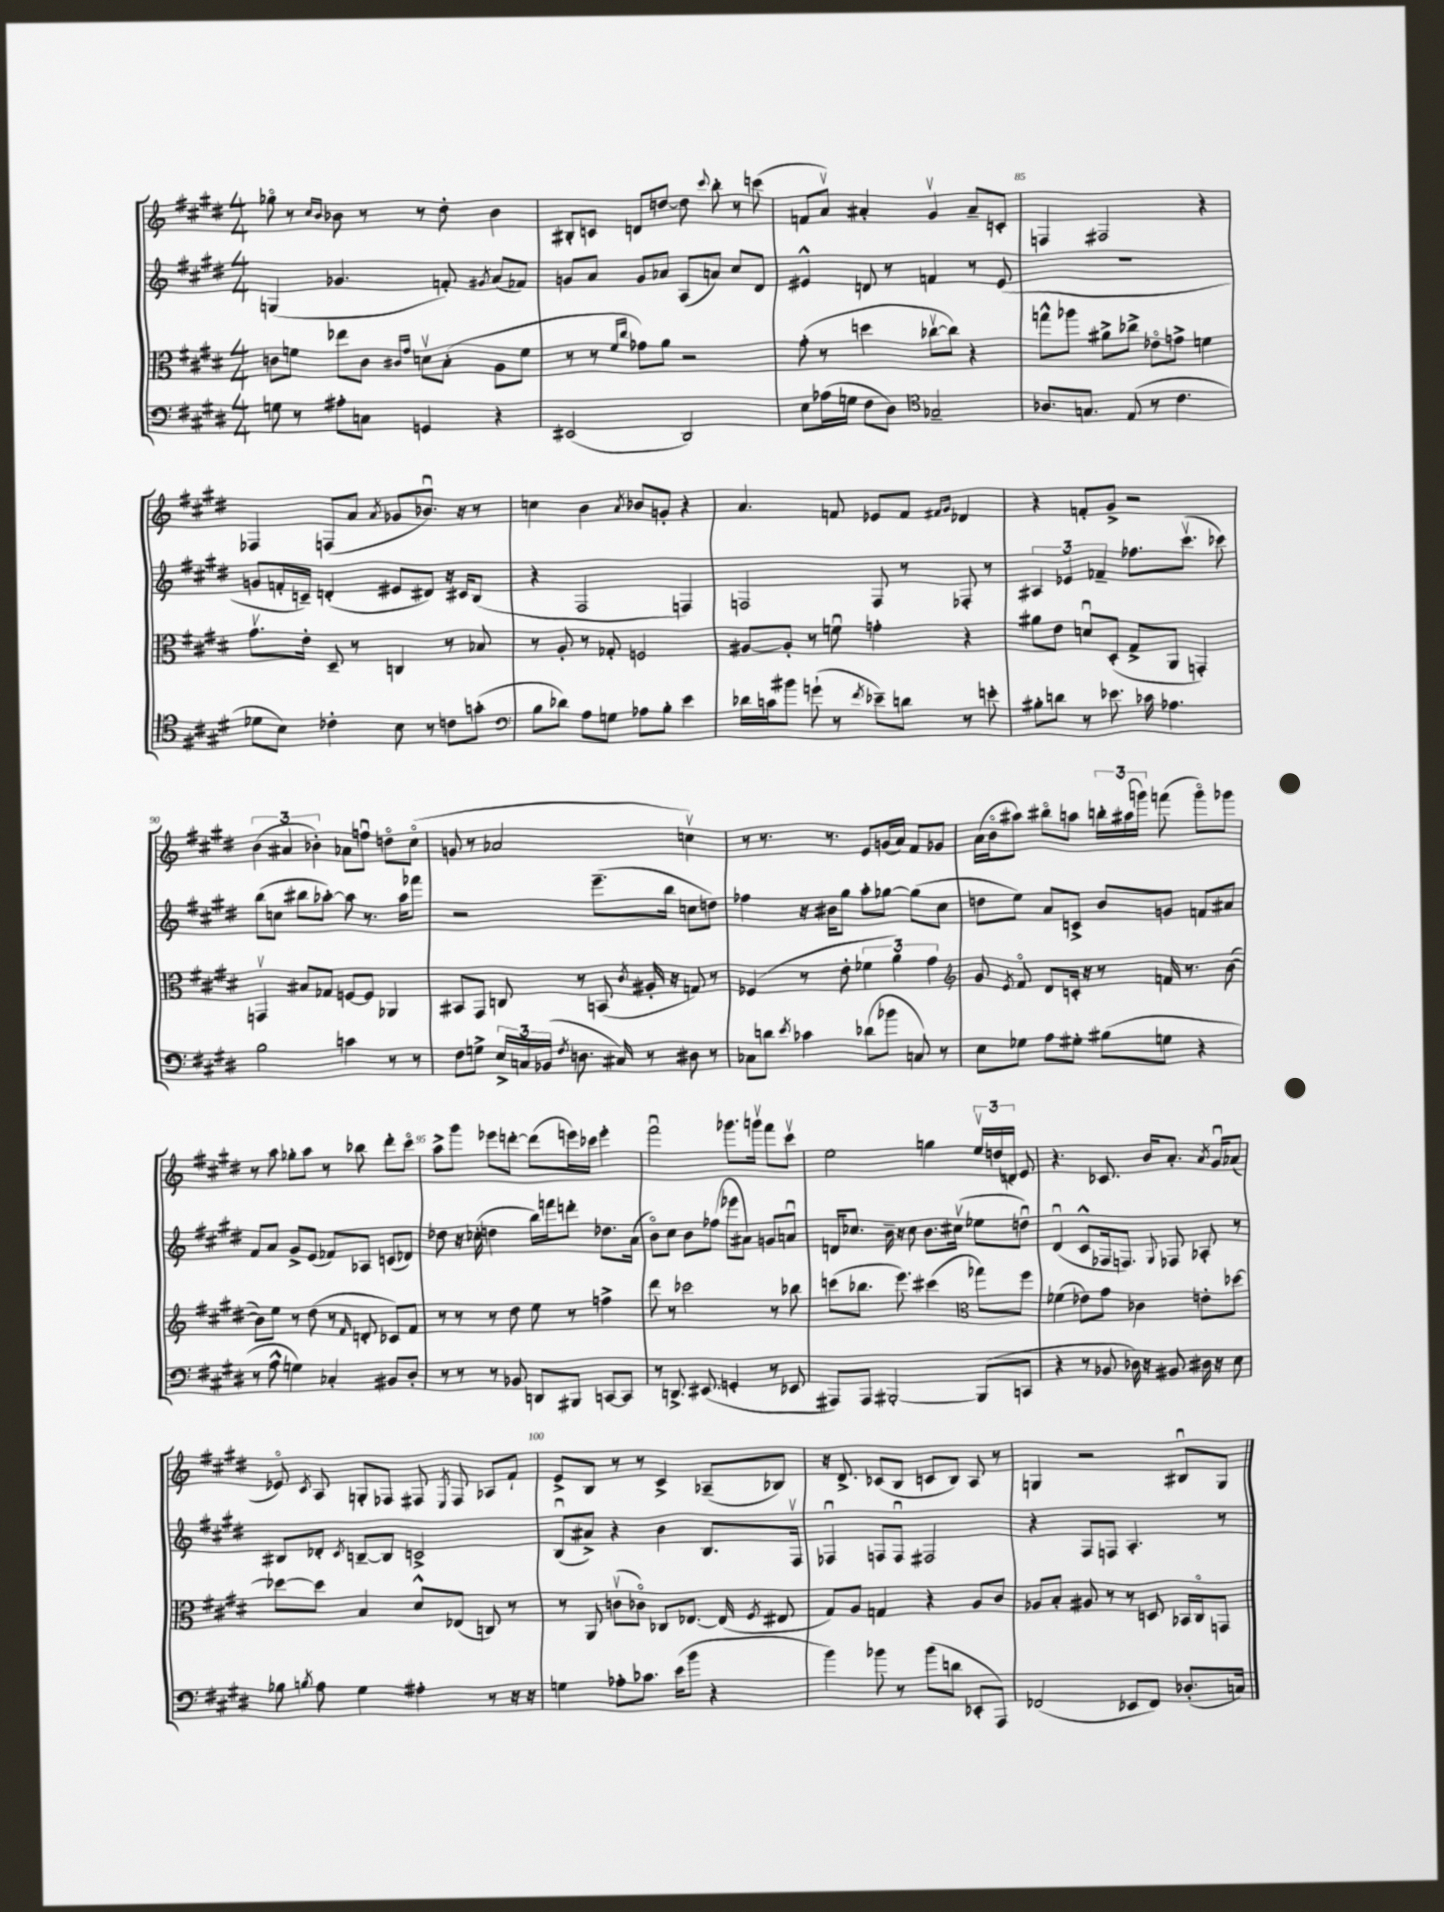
<<
\new StaffGroup <<
\new Staff = "s0" {
    \clef treble \key e \major \numericTimeSignature \time 4/4
    \autoBeamOff ges''8\flageolet r8 \grace { cis''16[ b'16] } bes'8 r8 r8 dis''8-. bes'4 |
    bis8[-. c'8] d'8[ d''8]~ d''8 \appoggiatura { cis'''8 } b''8-. r8 c'''8( |
    f'8[ a'8]\upbow) ais'4-. gis'4\upbow ais'8[-- c'8]-. |
    f4 fis2 r4 |
    fes4 f8[( a'8] \acciaccatura { a'8 } ges'8[ bes'8.]\downbow) r16 r8 |
    c''4 b'4 \acciaccatura { a'8 } bes'8[ g'8]-. r4 |
    a'4. f'8 ees'8[ f'8] \grace { fis'16[ gis'16] } des'4 |
    r4 f'8[-. gis'8]-> r2 |
    \tuplet 3/2 { b'4( ais'4 bes'4-.) } aes'8[ f''8]\downbow d''8[\flageolet cis''8]\flageolet( |
    g'8 r8 aes'2 c''4\upbow) |
    r8 r8. r8. e'8[ g'16( a'16]) fis'8[ ges'8] |
    a'16[( b'16\flageolet ais''8]) bis''8[\flageolet a''8] \tuplet 3/2 { b''16[-. ais''16( g'''16]) } f'''8( g'''8[\flageolet) ges'''8] |
    r8 a''8 ges''8[-. a''8] r8 bes''8 dis'''8[-. cis'''8]\flageolet |
    a''8[-> gis'''8] ees'''8[ d'''8]~-. d'''8[( e'''16) ces'''16] e'''4-. |
    fis'''2\downbow ges'''8.[ g'''16]\upbow fis'''8[ cis'''8]\upbow |
    e''2 g''4 \tuplet 3/2 { e''16[\upbow d''16( d'16]) } e'8 |
    r4. ces'8. b'16[ a'8.]-. \acciaccatura { a'8 } gis'16[\downbow aes'8]( |
    ees'8\flageolet) \acciaccatura { cis'8 } a8 g8[-. fes8] fis8 \acciaccatura { e8 } fis8 aes8[ fis'8]-! |
    e'8[-> b8] r8 r8 cis'4-> aes8[--( bes8]) |
    r16 dis'8.-> ces'8[( b8] c'8[ b8]) a8 r8 |
    g4 r2 bis8[\downbow g8] \bar "|." |
}
\new Staff = "s1" {
    \clef treble \key e \major \numericTimeSignature \time 4/4
    \autoBeamOff g4( ges'4. f'8-.) \acciaccatura { gis'8 } a'8[( fes'8]) |
    g'8[ a'8] g'8[ aes'8] a8[( a'8]) cis''8[ dis'8] |
    eis'4-^ d'8 r8 f'4 r8 eis'8( |
    R1 |
    g'8[ f'16-. c'16]--) d'4-.( eis'8[ dis'8]) r16 cis'16[ b8]( |
    r4 fis2 f4) |
    f2 f8 r8 fes8-. r8 |
    \tuplet 3/2 { ais4 ees'4 fes'4-- } fes''8.[ cis'''8.]\upbow( ces'''8) |
    b''8[( c''8] bis''8[ aes''8]~-.) aes''8 r8. aes''16[ fes'''8] |
    r2 e'''8.[--( b''16] c''8[ d''8]) |
    fes''4 r16 bis'16[ gis''8] a''8[-. ges''8]~ ges''8[( cis''8] |
    d''8[ e''8]) a'8[ c'8]-> b'8[ g'8] f'8[ ais'8] |
    fis'8[ a'8] gis'8[-> e'8]( fes'8[) aes8] c'8[( des'8]) |
    des''8 r16 ces''16-.( d''4 b''16[) f'''16 d'''8]-. des''8.[ a'16]( |
    b'8[\flageolet) cis''8] b'8[ fes''8]( ees'''8[ ais'8]) g'8[ a'8]\downbow |
    d'16[ ces''8.] b'16-- r16 ces''8 b'8.[ cis''16]\upbow( ees''8[ d''8]\downbow) |
    dis'4\downbow( cis'8[-^ fes16 f8.]) \appoggiatura { gis8 } fes8 aes8-. r8 |
    bis8[ des'8]-. \acciaccatura { cis'8 } b8[~-- b8] c'2-> |
    b8[\downbow( ais'8]->) r4 b'4 b8.[ fis16]\upbow |
    fes4\downbow f8[ f8]\downbow fis2 |
    r4 fis8[ f8] a4.-. r8 \bar "|." |
}
\new Staff = "s2" {
    \clef alto \key e \major \numericTimeSignature \time 4/4
    \autoBeamOff c'8[ f'8] ees''8[ c'8] \grace { cis'16[ gis'16] } d'8[\upbow b8]-.( a8[ f'8] |
    r8 r8 \grace { fis'16[ cis''16] } ges'8[) a'8] r2 |
    gis'8-.( r8 d''4 ces''8[~\upbow ces''8]) r4 |
    g''8[-^ aes''8] ais'8[-> ces''8]-> ees'8[\flageolet g'8]-> f'4 |
    gis'8.[\upbow e'16]-. dis8-- r8 c4 r8 bes8 |
    r8 a8-. r8 ges8-. f2 |
    ais8[~ ais8]-. r8 f'8\downbow g'4-. r4 |
    ais'8[ e'8] d'8[\downbow dis8]-.( gis8[-> a,8] g,4-.) |
    g,4\upbow bis8[ ges8] f8[~ f8] aes,4 |
    bis,8[ gis,8] c8 r8 b,8( \acciaccatura { cis'8 } ais16-. r16 g8) r8 |
    fes4( r8 e'8-. \tuplet 3/2 { fes'4 a'4) gis'4 } |
    \clef treble gis'8 \acciaccatura { e'8 } fis'8\flageolet dis'8[ c'16]-. r16 r8 f'16 r8. b'8~( |
    b'8[) e''8] r8 dis''8( r8 \grace { fis'16 } d'8-. ces'8[) fis'8] |
    r8 r8 r8 dis''8 e''8 r8 f''4-> |
    dis'''8 r8 ces'''2 r8 bes''8 |
    c'''8[( bes''8.] e'''8.) cis'''4( \clef alto ges''8[) fis''8] |
    fes'4( ees'8[) gis'8] ces'4 e'8[-. des''8]~ |
    des''8[~ des''8] b4 dis'8[-^ ees8]( c8) r8 |
    r8 a,8 c'8[\upbow( ces'8]\flageolet) ces8[ ees8.]~ ees16( \acciaccatura { fis8 } eis8 |
    gis8[) a8] g4 r4 a8[ cis'8] |
    aes8[ b8]-. ais8 r8 r8 d8 bes,16[ cis16\flageolet g,8] \bar "|." |
}
\new Staff = "s3" {
    \clef bass \key e \major \numericTimeSignature \time 4/4
    \autoBeamOff g8 r8 ais8[-. c8] g,4 r4 |
    eis,2( dis,2) |
    e8[ aes16( g16] fis8[ dis8]) \clef tenor ges2-- |
    aes8.[ g8.] e8( r8 cis'4. |
    des'8[ b8]) ces'4-. b8 r8 c'8[ g'8]-.( |
    \clef bass b8[ des'8]) a8[ g8] aes8[ b8]-. e'4 |
    des'16[ c'16 bis'8] g'8-!( r8 \acciaccatura { fis'8 } ees'8[--) d'8] r8 e'8-. |
    bis8[-. d'8] r8 ees'8. ces'16 aes4. |
    b2 c'4 r8 r8 |
    fis8[ g8]-> \tuplet 3/2 { e16[-> c16 bes,16]( } \acciaccatura { fis8 } d8. cis16) r8 dis8 r8 |
    ces8[ d'8] \acciaccatura { e'8 } ces'4 des'8[( bes'8] c8) r8 |
    e8[ ges8] a8[ gis8]-. bis8[( g8] r4 |
    r8 a8-^ g4) ces4-. bis,8[ dis8]-. |
    r8 r8 r8 bes,8 d,8[ bis,,8] c,8[~ c,8] |
    r8 d,8.-> eis,8.( g,4-. r8 ees,8 |
    ais,,8[) ais,,8] bis,,2~-. bis,,8[( c,8] |
    r4 r8 bes,8 des16) r16 bis,8 dis16 r16 e8 |
    bes8 \acciaccatura { b8 } a8 gis4 ais4-. r8 r16 r16 |
    g4 aes8[-. ces'8.] e'16[( b'8] r4 |
    b'4) bes'8 r8 bes'8[( d'8] ees,8[-. a,,8]) |
    fes,2( ees,8[ fes,8]) des8.[-.( c16]) \bar "|." |
}
>>
>>
\layout { \context { \Score currentBarNumber = #82 \override BarNumber.break-visibility = ##(#f #t #t) barNumberVisibility = #(every-nth-bar-number-visible 5) } }
